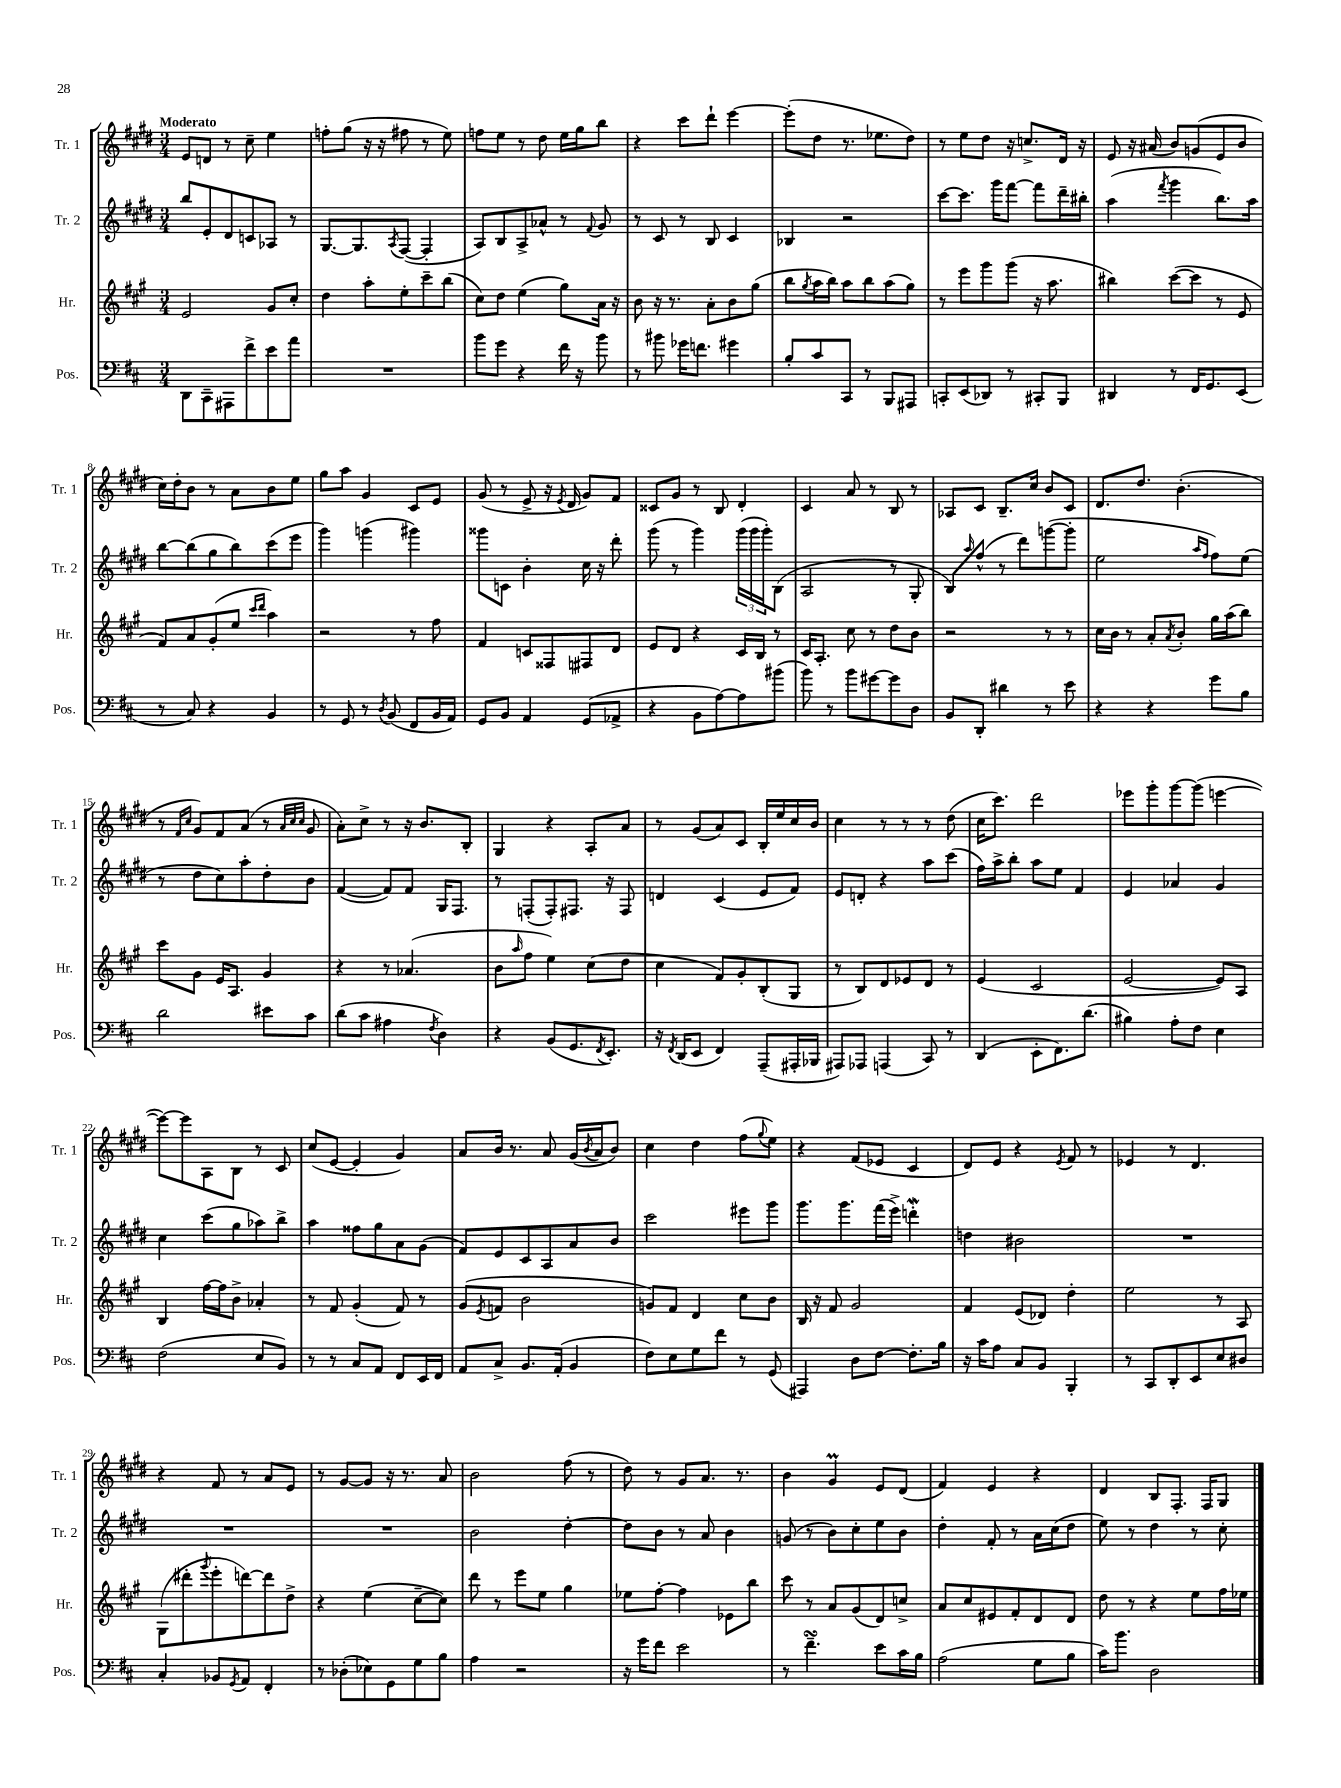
<<
\new StaffGroup <<
\new Staff = "s0" \with { instrumentName = "Tr. 1" shortInstrumentName = "Tr. 1" } {
    \clef treble \key e \major \numericTimeSignature \time 3/4 \tempo "Moderato"
    e'8 d'8 r8 cis''8-- e''4 |
    f''8-. gis''8( r16 r16 fis''8 r8 e''8) |
    f''8 e''8 r8 dis''8 e''16 gis''16 b''8 |
    r4 cis'''8 dis'''8-! e'''4~ |
    e'''8-.( dis''8 r8. ees''8. dis''8) |
    r8 e''8 dis''8 r16 c''8.-> dis'16 r16 |
    e'8 r16 ais'16( b'8) g'8( e'8 b'8 |
    cis''16) dis''16-. b'8 r8 a'8 b'8 e''8 |
    gis''8 a''8 gis'4 cis'8 e'8 |
    gis'8( r8 e'8-> r16 \acciaccatura { e'8 } dis'16 gis'8) fis'8 |
    cisis'8 gis'8 r8 b8 dis'4-. |
    cis'4 a'8 r8 b8 r8 |
    aes8 cis'8 b8.-- cis''16 b'8 cis'8 |
    dis'8. dis''8. b'4.-.( |
    r8 \grace { fis'16 cis''16 } gis'8) fis'8 a'8( r8 \grace { a'32 cis''32 cis''32 } gis'8 |
    a'8-.) cis''8-> r8 r16 b'8. b8-. |
    gis4 r4 a8-. a'8 |
    r8 gis'8( a'8) cis'8 b16-. e''16 cis''16 b'16 |
    cis''4 r8 r8 r8 dis''8( |
    cis''16 cis'''8.) dis'''2 |
    ees'''8 gis'''8-. gis'''8~ gis'''8( e'''4~ |
    e'''8~) e'''8 a8 b8 r8 cis'8 |
    cis''8( e'8~ e'4-. gis'4) |
    a'8 b'16 r8. a'8 gis'16( \acciaccatura { b'8 } a'16 b'8) |
    cis''4 dis''4 fis''8( \appoggiatura { gis''8 } e''8) |
    r4 fis'8( ees'8 cis'4 |
    dis'8) e'8 r4 \acciaccatura { e'8 } fis'8 r8 |
    ees'4 r8 dis'4. |
    r4 fis'8 r8 a'8 e'8 |
    r8 gis'8~ gis'8 r16 r8. a'8 |
    b'2 fis''8( r8 |
    dis''8) r8 gis'8 a'8. r8. |
    b'4 gis'4\prall e'8 dis'8( |
    fis'4) e'4 r4 |
    dis'4 b8 fis8.-. fis16 gis8 \bar "|." |
}
\new Staff = "s1" \with { instrumentName = "Tr. 2" shortInstrumentName = "Tr. 2" } {
    \clef treble \key e \major \numericTimeSignature \time 3/4
    b''8 e'8-. dis'8 c'8 aes8 r8 |
    gis8.~ gis8. \acciaccatura { a8 } fis8~( fis4-. |
    a8) b8 a8-> aes'8-^ r8 \appoggiatura { fis'8 } gis'8 |
    r8 cis'8 r8 b8 cis'4 |
    bes4 r2 |
    cis'''8~ cis'''8. gis'''16 fis'''8~ fis'''8 dis'''16-- bis''16-. |
    a''4( \acciaccatura { fis'''8 } gis'''4 b''8.) a''16 |
    b''8~ b''8( gis''8 b''8) cis'''8( e'''8 |
    gis'''4) g'''4( gis'''4) |
    gisis'''8 c'8 b'4-. cis''16 r16 dis'''8-. |
    gis'''8( r8 gis'''4) \tuplet 3/2 { gis'''16( gis'''16 gis'''16-.) } b8( |
    a2 r8 gis8-. |
    b8) \grace { a''16 } fis''8-^( r8 dis'''8) g'''8~( g'''8-. |
    e''2 \grace { a''16 fis''16 } fis''8) e''8( |
    r8 dis''8 cis''8) a''8-. dis''8-. b'8 |
    fis'4~( fis'8) fis'8 gis16 fis8. |
    r8 f8-.( f8-.) fis8. r16 fis8 |
    d'4 cis'4( e'8 fis'8) |
    e'8 d'8-. r4 a''8 cis'''8( |
    fis''16) a''16-> b''8-. a''8 e''8 fis'4 |
    e'4 aes'4 gis'4 |
    cis''4 cis'''8( gis''8 aes''8) b''8-> |
    a''4 fisis''8 gis''8 a'8 gis'8( |
    fis'8) e'8 cis'8 a8 a'8 b'8 |
    cis'''2 eis'''8 gis'''8 |
    gis'''8. gis'''8. fis'''16( e'''16->) d'''4-.\mordent |
    d''4 bis'2 |
    R2. |
    R2. |
    R2. |
    b'2 dis''4~-. |
    dis''8 b'8 r8 a'8 b'4 |
    g'8( r8 b'8) cis''8-. e''8 b'8 |
    dis''4-. fis'8-. r8 a'16 cis''16( dis''8 |
    e''8) r8 dis''4 r8 cis''8-. \bar "|." |
}
\new Staff = "s2" \with { instrumentName = "Hr." shortInstrumentName = "Hr." } {
    \clef treble \key a \major \numericTimeSignature \time 3/4
    e'2 gis'8 cis''8-. |
    d''4 a''8-. e''8-. cis'''8-- b''8( |
    cis''8) d''8 e''4( gis''8) a'16 r16 |
    b'8 r16 r8. a'8-. b'8 gis''8( |
    b''8 \acciaccatura { gis''8 } a''16 b''16) a''8 b''8 a''8( gis''8) |
    r8 e'''8 gis'''8 gis'''8( r16 a''8. |
    bis''4) cis'''8~( cis'''8 r8 e'8 |
    fis'8) a'8 gis'8-.( e''8 \grace { cis'''16 d'''16 } a''4) |
    r2 r8 fis''8 |
    fis'4 c'8 fisis8 fis8 d'8 |
    e'8 d'8 r4 cis'16 b16 r8 |
    cis'16 a8.-. cis''8 r8 d''8 b'8 |
    r2 r8 r8 |
    cis''16 b'16 r8 a'8-. \acciaccatura { a'8 } b'8-. gis''16 a''16( b''8) |
    cis'''8 gis'8 e'16 a8. gis'4 |
    r4 r8 aes'4.( |
    b'8 \grace { a''16 } fis''8 e''4) cis''8( d''8 |
    cis''4 fis'8) gis'8-. b8-.( gis8 |
    r8 b8) d'8 ees'8 d'8 r8 |
    e'4( cis'2 |
    e'2~ e'8) a8 |
    b4 fis''16~ fis''16 b'8-> aes'4-. |
    r8 fis'8 gis'4-.( fis'8) r8 |
    gis'8( \acciaccatura { e'8 } f'8 b'2 |
    g'8) fis'8 d'4 cis''8 b'8 |
    b16 r16 fis'8 gis'2 |
    fis'4 e'8( des'8) d''4-. |
    e''2 r8 a8 |
    gis8( dis'''8-. \acciaccatura { gis'''8 } e'''8-. d'''8~) d'''8 d''8-> |
    r4 e''4( cis''8~-- cis''8) |
    d'''8 r8 e'''8 e''8 gis''4 |
    ees''8 fis''8~-. fis''4 ees'8 b''8 |
    cis'''8 r8 a'8 gis'8( d'8) c''8-> |
    a'8 cis''8 eis'8 fis'8-. d'8 d'8 |
    d''8 r8 r4 e''8 fis''16 ees''16 \bar "|." |
}
\new Staff = "s3" \with { instrumentName = "Pos." shortInstrumentName = "Pos." } {
    \clef bass \key d \major \numericTimeSignature \time 3/4
    d,8 cis,8-- ais,,8 fis'8-> e'8 a'8 |
    R2. |
    b'8 g'8 r4 fis'16 r16 b'8 |
    r8 bis'8 ges'16 f'8. gis'4 |
    b8-. cis'8 cis,8 r8 b,,8 ais,,8 |
    c,8-. e,8( des,8) r8 cis,8-. b,,8 |
    dis,4 r8 fis,16 g,8. e,8( |
    r8 cis8) r4 b,4 |
    r8 g,8 r8 \acciaccatura { d8 } b,8( fis,8 b,16 a,16) |
    g,8 b,8 a,4 g,8( aes,8-> |
    r4 b,8 a8~) a8 bis'8( |
    b'8) r8 b'8 gis'8~ gis'8 d8 |
    b,8 d,8-. dis'4 r8 e'8 |
    r4 r4 g'8 b8 |
    d'2 eis'8 cis'8 |
    d'8( cis'8 ais4 \acciaccatura { fis8 } d4) |
    r4 b,8( g,8. \acciaccatura { fis,8 } e,8.-.) |
    r16 \acciaccatura { fis,8 } d,16( e,8 fis,4) a,,8--( ais,,16-. bes,,16 |
    ais,,8) aes,,8 a,,4( cis,8) r8 |
    d,4( e,8-. fis,8.) d'8.( |
    bis4) a8-. fis8 e4 |
    fis2( e8 b,8) |
    r8 r8 cis8 a,8 fis,8 e,16 fis,16 |
    a,8 cis8-> b,8. a,16-.( b,4 |
    fis8) e8 g8 fis'8 r8 g,8( |
    ais,,4) d8 fis8~ fis8.-. b16 |
    r16 cis'16 a8 cis8 b,8 b,,4-. |
    r8 cis,8 d,8-. e,8 e8 dis8 |
    cis4-. bes,8 \acciaccatura { g,8 } a,8 fis,4-. |
    r8 des8-.( ees8) g,8 g8 b8 |
    a4 r2 |
    r16 g'16 fis'8 e'2 |
    r8 fis'4.--\turn e'8 cis'16 b16 |
    a2( g8 b8 |
    cis'16) b'8. d2 \bar "|." |
}
>>
>>
